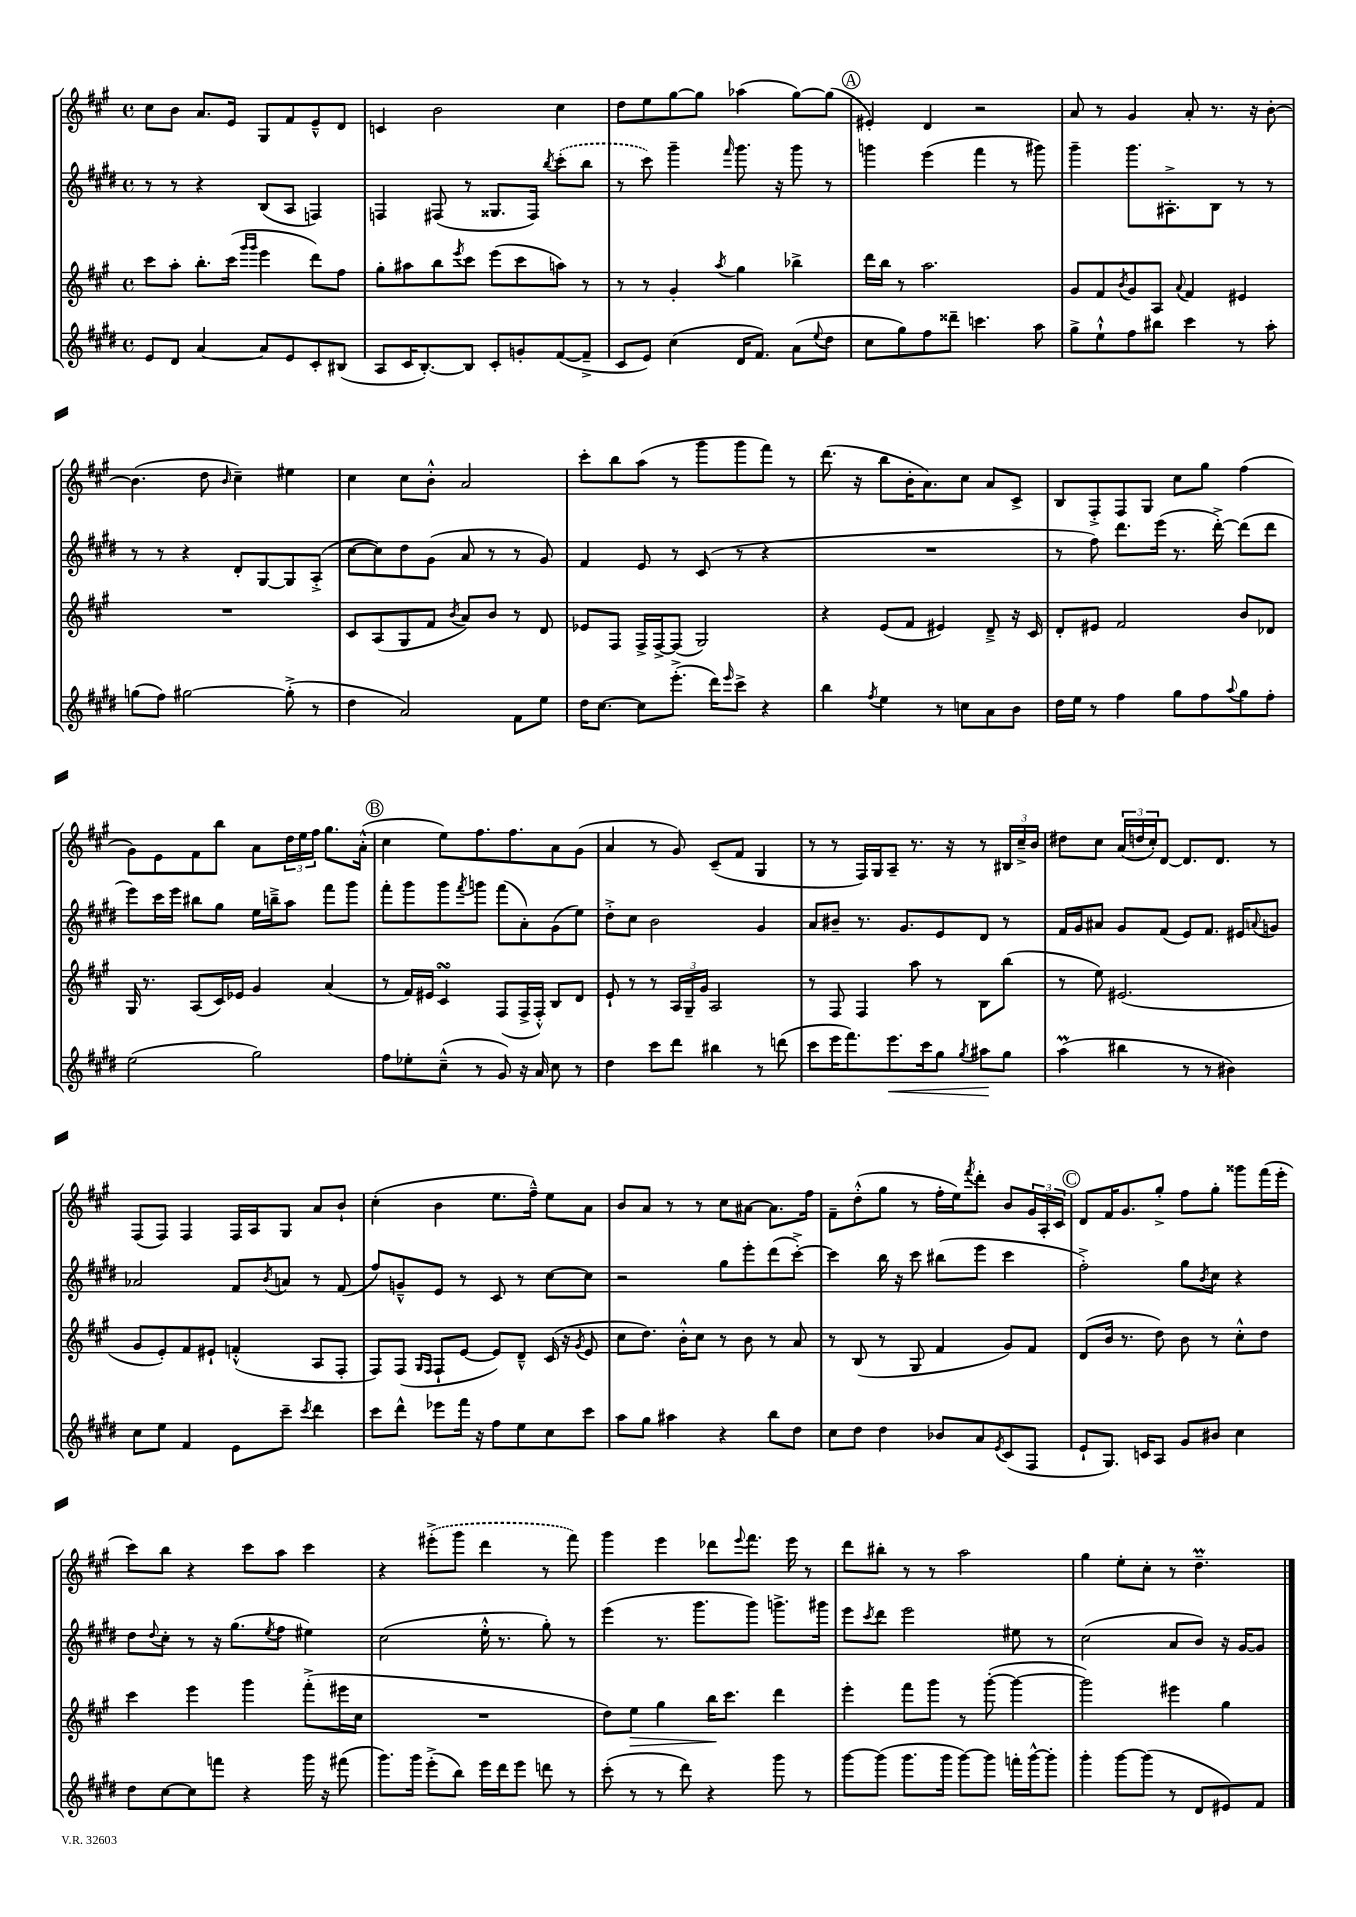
<<
\new StaffGroup <<
\new Staff = "s0" {
    \clef treble \key a \major \defaultTimeSignature \time 4/4
    cis''8 b'8 a'8. e'16 gis8 fis'8 e'8---^ d'8 |
    c'4 b'2 cis''4 |
    d''8 e''8 gis''8~ gis''8 aes''4( gis''8~) gis''8( |
    \mark \markup { \circle "A" } eis'4-.) d'4 r2 |
    a'8 r8 gis'4 a'8-. r8. r16 b'8~-. |
    b'4.( d''8 \grace { b'16 } cis''4--) eis''4 |
    cis''4 cis''8 b'8-.-^ a'2 |
    cis'''8-. b''8 a''8( r8 gis'''8 gis'''8 fis'''8) r8 |
    d'''8.( r16 b''8 b'16-. a'8.) cis''8 a'8 cis'8-> |
    b8 fis8-.-> fis8 gis8 cis''8 gis''8 fis''4( |
    gis'8) e'8 fis'8 b''8 a'8 \tuplet 3/2 { d''16 e''16 fis''16 } gis''8. a'16-.-^( |
    \mark \markup { \circle "B" } cis''4 e''8) fis''8. fis''8. a'8 gis'8( |
    a'4 r8 gis'8) cis'8--( fis'8 gis4 |
    r8 r8 fis16) gis16 a8-- r8. r16 r8 \tuplet 3/2 { bis16 cis''16---> b'16 } |
    dis''8 cis''8 \tuplet 3/2 { a'16( d''16 cis''16-.) } d'8~ d'8. d'8. r8 |
    fis8( fis8) fis4 fis16 a16 gis8 a'8 b'8-! |
    cis''4-.( b'4 e''8. fis''16---^) e''8 a'8 |
    b'8 a'8 r8 r8 cis''8 ais'8~ ais'8. fis''16 |
    fis'8-- d''8-.-^( gis''8 r8 fis''16-. e''16) \acciaccatura { fis'''8 } d'''8-. b'8 \tuplet 3/2 { gis'16 a16-. cis'16 } |
    \mark \markup { \circle "C" } d'8 fis'16 gis'8. gis''8-.-> fis''8 gis''8-. gisis'''8 fis'''16( e'''16-. |
    cis'''8) b''8 r4 cis'''8 a''8 cis'''4 |
    r4 \once \slurDashed eis'''8-.->( gis'''8 d'''4 r8 fis'''8) |
    gis'''4 e'''4 des'''8 \appoggiatura { e'''8 } fis'''8. e'''16 r8 |
    d'''8 bis''8-. r8 r8 a''2 |
    gis''4 e''8-. cis''8-. r8 d''4.--\prall \bar "|." |
}
\new Staff = "s1" {
    \clef treble \key e \major \defaultTimeSignature \time 4/4
    r8 r8 r4 b8( a8 f4) |
    f4 fis8( r8 gisis8. fis16) \acciaccatura { b''8 } \once \slurDashed cis'''8-.( b''8 |
    r8 cis'''8) gis'''4-- \grace { fis'''16 } gis'''8. r16 gis'''8 r8 |
    \mark \markup { \circle "A" } g'''4 e'''4( fis'''4 r8 gis'''8) |
    gis'''4-- gis'''8. ais8.-.-> b8 r8 r8 |
    r8 r8 r4 dis'8-. gis8~ gis8 a8-.->( |
    cis''8~ cis''8) dis''8 gis'8( a'8 r8 r8 gis'8) |
    fis'4 e'8 r8 cis'8( r8 r4 |
    R1 |
    r8 fis''8) dis'''8. e'''16( r8. dis'''16~-.->) dis'''8( dis'''8 |
    e'''8) cis'''16 e'''16 bis''8 gis''8 e''16 b''16---> a''8 fis'''8 gis'''8 |
    \mark \markup { \circle "B" } fis'''8-. gis'''8 gis'''8 \acciaccatura { fis'''8 } g'''8 fis'''8( a'8-.) gis'8( e''8) |
    dis''8-.-> cis''8 b'2 gis'4 |
    a'8 bis'8-- r8. gis'8. e'8 dis'8 r8 |
    fis'16 gis'16 ais'8 gis'8 fis'8( e'8) fis'8. eis'16 \appoggiatura { a'8 } g'8 |
    aes'2 fis'8 \acciaccatura { b'8 } a'8 r8 fis'8( |
    fis''8) g'8---^ e'8 r8 cis'8 r8 cis''8~ cis''8 |
    r2 gis''8 e'''8-. dis'''8( cis'''8~-.->) |
    cis'''4 b''16 r16 cis'''8 bis''8( e'''8 cis'''4 |
    \mark \markup { \circle "C" } fis''2-.->) gis''8 \acciaccatura { b'8 } cis''8 r4 |
    dis''8 \appoggiatura { dis''8 } cis''8-. r8 r16 gis''8.( \acciaccatura { e''8 } fis''8 eis''4) |
    cis''2( e''16-.-^ r8. gis''8-.) r8 |
    e'''4( r8. gis'''8. gis'''8) g'''8.-> gis'''16 |
    e'''8 \acciaccatura { cis'''8 } dis'''8 e'''2 eis''8 r8 |
    cis''2( a'8 b'8) r16 gis'16~ gis'8 \bar "|." |
}
\new Staff = "s2" {
    \clef treble \key a \major \defaultTimeSignature \time 4/4
    cis'''8 a''8-. b''8.-. cis'''16( \grace { gis'''16 gis'''16 } e'''4 d'''8) fis''8 |
    gis''8-. ais''8 b''8 \acciaccatura { e'''8 } cis'''8 e'''8( cis'''8 a''8) r8 |
    r8 r8 gis'4-. \acciaccatura { a''8 } gis''4 bes''4-> |
    \mark \markup { \circle "A" } d'''16 b''16 r8 a''2. |
    gis'8 fis'8 \acciaccatura { b'8 } gis'8 a8 \appoggiatura { a'8 } fis'4 eis'4 |
    R1 |
    cis'8 a8( gis8 fis'8 \acciaccatura { b'8 } a'8) b'8 r8 d'8 |
    ees'8 fis8 fis16-> fis16~-> fis8( gis2) |
    r4 e'8( fis'8 eis'4) d'8---> r16 cis'16 |
    d'8-. eis'8 fis'2 b'8 des'8 |
    gis16 r8. a8( cis'16) ees'16 gis'4 a'4( |
    \mark \markup { \circle "B" } r8 fis'16) eis'16 cis'4\turn fis8( fis16-> fis16-.-^) b8 d'8 |
    e'8-! r8 r8 \tuplet 3/2 { a16 gis16-- gis'16 } a2 |
    r8 fis8 fis4 a''8 r8 b8 b''8( |
    r8 e''8) eis'2.( |
    gis'8 e'8-.) fis'8 eis'8-! f'4-.-^( a8 fis8-. |
    fis8) fis8( \grace { gis16 fis16 } fis8-! e'8~ e'8) d'8---^ cis'16( r16 \acciaccatura { gis'8 } e'8 |
    cis''8 d''8.) b'16-.-^ cis''8 r8 b'8 r8 a'8 |
    r8 b8( r8 gis8 fis'4 gis'8) fis'8 |
    \mark \markup { \circle "C" } d'8( b'16 r8. d''8) b'8 r8 cis''8-.-^ d''8 |
    cis'''4 e'''4 gis'''4 fis'''8-.->( eis'''16 cis''16 |
    R1 |
    d''8) e''8\> gis''4 b''16\! cis'''8. d'''4 |
    e'''4-. fis'''8 gis'''8 r8 gis'''8~-.( gis'''4~ |
    gis'''2) eis'''4 gis''4 \bar "|." |
}
\new Staff = "s3" {
    \clef treble \key e \major \defaultTimeSignature \time 4/4
    e'8 dis'8 a'4~ a'8 e'8 cis'8-. bis8( |
    a8 cis'16 b8.~-.) b8 cis'8-. g'8-. fis'8~( fis'8---> |
    cis'8 e'8) cis''4( dis'16 fis'8.) a'8( \appoggiatura { e''8 } dis''8 |
    \mark \markup { \circle "A" } cis''8 gis''8) fis''8 disis'''8-- c'''4. a''8 |
    gis''8-> e''8-!-^ fis''8 bis''8 cis'''4 r8 a''8-. |
    g''8( fis''8) gis''2~ gis''8-.->( r8 |
    dis''4 a'2) fis'8 e''8 |
    dis''16 cis''8.~ cis''8 e'''8.-.->( dis'''16) \grace { e'''16 } cis'''8-> r4 |
    b''4 \acciaccatura { fis''8 } e''4 r8 c''8 a'8 b'8 |
    dis''16 e''16 r8 fis''4 gis''8 fis''8 \appoggiatura { a''8 } gis''8 fis''8-. |
    e''2( gis''2) |
    \mark \markup { \circle "B" } fis''8 ees''8-. cis''8---^( r8 gis'8) r16 a'16 cis''8 r8 |
    dis''4 cis'''8 dis'''8 bis''4 r8 d'''8( |
    cis'''8 e'''16 fis'''8.) e'''8.\< cis'''16 gis''8 \acciaccatura { gis''8 } ais''8\! gis''8 |
    a''4\prall( bis''4 r8 r8 bis'4) |
    cis''8 e''8 fis'4 e'8 cis'''8-- \acciaccatura { cis'''8 } dis'''4 |
    cis'''8 dis'''8-^ ees'''8 fis'''16 r16 fis''8 e''8 cis''8 cis'''8 |
    a''8 gis''8 ais''4 r4 b''8 dis''8 |
    cis''8 dis''8 dis''4 bes'8 a'8 \acciaccatura { e'8 } cis'8( fis8 |
    \mark \markup { \circle "C" } e'8-! gis8.) c'16 a8 gis'8 bis'8 cis''4 |
    dis''8 cis''8~ cis''8 f'''8 r4 gis'''16 r16 fis'''8( |
    gis'''8.) gis'''16 e'''8-.->( b''8) e'''16 dis'''16 e'''8 d'''8 r8 |
    cis'''8-.( r8 r8 dis'''8) r4 gis'''8 r8 |
    gis'''8~ gis'''8( gis'''8. gis'''16 gis'''8~) gis'''8 f'''16-. gis'''16~-^ gis'''8-. |
    gis'''4-. gis'''8~ gis'''8( r8 dis'8 eis'8) fis'8 \bar "|." |
}
>>
>>
\layout { \context { \Score \remove "Bar_number_engraver" } }
